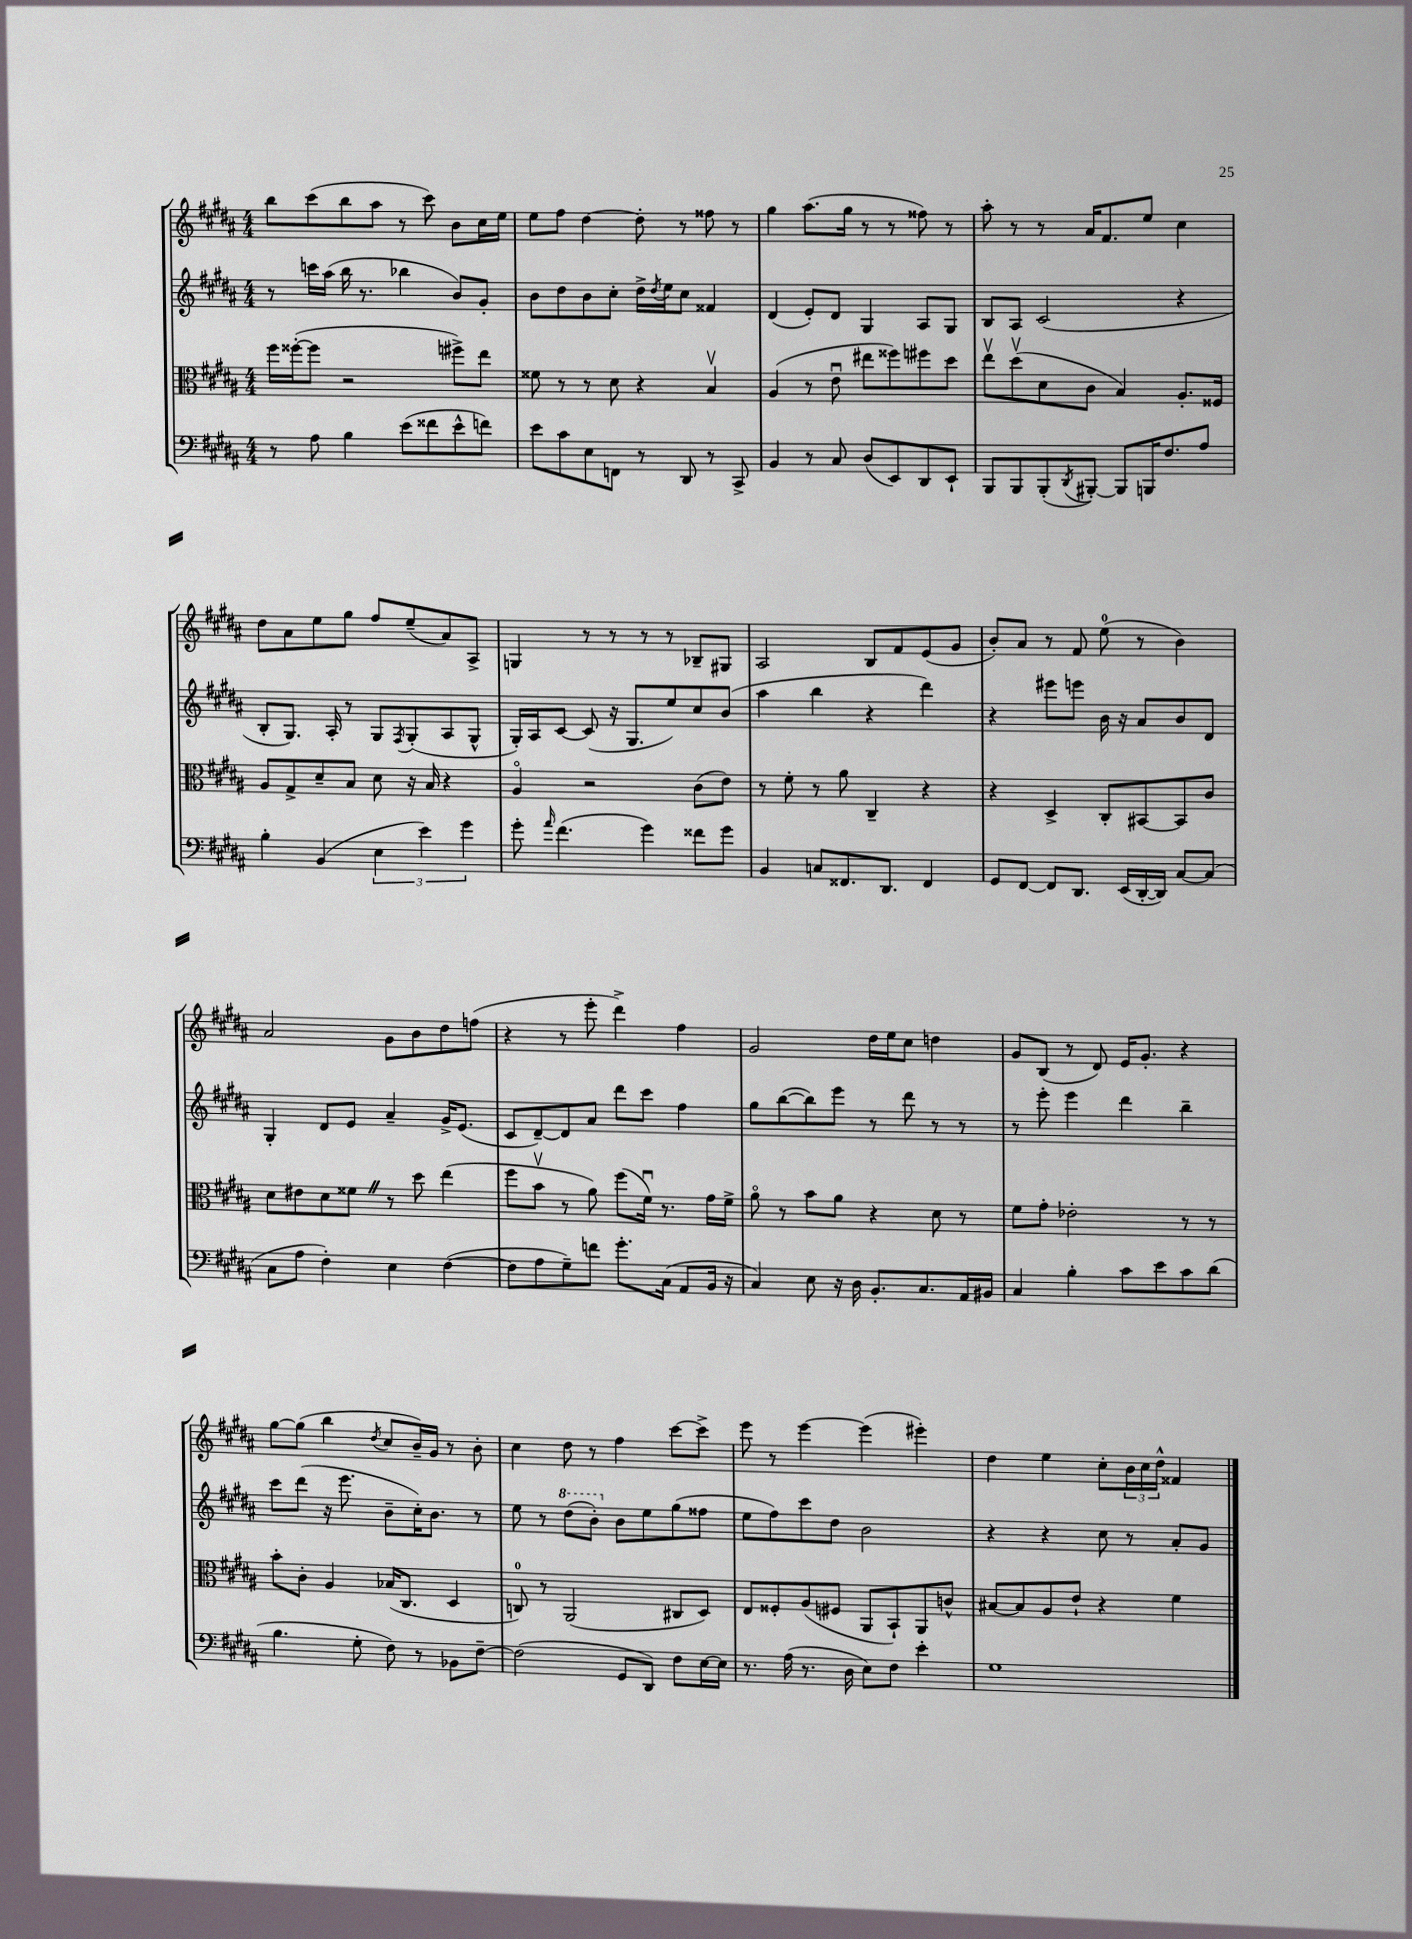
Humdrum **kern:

**kern	**kern	**kern	**kern
*staff4	*staff3	*staff2	*staff1
*clefF4	*clefC3	*clefG2	*clefG2
*k[f#c#g#d#a#]	*k[f#c#g#d#a#]	*k[f#c#g#d#a#]	*k[f#c#g#d#a#]
*M4/4	*M4/4	*M4/4	*M4/4
8r	16ff#	8r	8bb
.	([16ff##'	.	.
8A#	8ff##]	16ccc	(8ccc#
.	.	(16aa#	.
4B	2r	16bb	8bb
.	.	8.r	.
.	.	.	8aa#
(8e	.	4bb-	8r
8f##	.	.	8ccc#)
8e^^	8ff#^)	8b)	8b
8f)	8ee	8g#'	16cc#
.	.	.	16ee
=	=	=	=
8e	8f##	8b	8ee
8c#	8r	8dd#	8ff#
8E	8r	8b	[4dd#
8FF	8d#	8cc#'	.
8r	4r	16dd#^	8dd#']
.	.	8qdd#	.
.	.	16ee	.
8DD#	.	8cc#	8r
8r	4Bv	4f##	8ff##
8CC#^	.	.	8r
=	=	=	=
4BB	(4A#	(4d#	4gg#
8r	8r	8e')	(8.aa#
8C#	8eu	8d#	.
.	.	.	16gg#
(8D#	8ee#	4G#	8r
8EE)	8ff##)	.	8r
8DD#	8ff#	8A#	8ff##)
8EE`	8dd#	8G#	8r
=	=	=	=
8BBB	8eev	8B	8aa#'
8BBB	(8dd#v	8A#	8r
(8BBB'	8d#	(2c#	8r
8qDD#	.	.	.
[8BBB#')	8c#	.	16a#
.	.	.	8.f#
8BBB#]	4B)	.	.
16BBB	.	.	8ee
8.F#	.	.	.
.	8.A#'	4r	4cc#
8A#	.	.	.
.	16F##	.	.
=	=	=	=
4B'	8A#	8B'	8dd#
.	8G#^	8.G#)	8a#
(4BB	8d#~	.	8ee
.	.	16A#'	.
.	8B	8r	8gg#
6E	8d#	8G#	8ff#
.	.	8qF#	.
.	16r	(8G#'	(8ee~
6e)	.	.	.
.	16B	.	.
.	4r	8A#	8a#)
6g#	.	.	.
.	.	8G#^^	8A#^
=	=	=	=
8g#'	4A#o	16G#')	4G
.	.	16A#	.
16qqa#	.	.	.
(4.f#	.	[8c#	.
.	2r	(8c#]	8r
.	.	16r	8r
.	.	8.G#	.
4g#)	.	.	8r
.	.	8ee)	8r
8f##	(8c#	8cc#	8B-~
8g#	8e)	(8b	8G#
=	=	=	=
4BB	8r	4aa#	2A#
.	8f#'	.	.
8C	8r	4bb	.
8.FF##	8a#	.	.
.	4C#~	4r	8B
8.DD#	.	.	.
.	.	.	8f#
4FF##	4r	4ddd#)	(8e
.	.	.	8g#
=	=	=	=
8GG#	4r	4r	8b')
[8FF#	.	.	8a#
8FF#]	4D#^	8eee#	8r
8.DD#	.	8eee	8f#
.	8C#'	16b	(8ee
(16EE	.	16r	.
[16DD#'	[8BB#	8a#	8r
16DD#])	.	.	.
[8C#	8BB#]	8b	4b)
(8C#]	8c#	8d#	.
=	=	=	=
8C#	8d#	4G#'	2a#
8A#	8e#	.	.
4F#')	8d#	8d#	.
.	8f##	8e	.
4E	8r	4a#~	8g#
.	8dd#	.	8b
([4F#	(4ee	16g#^	8dd#
.	.	(8.e	.
.	.	.	(8ff
=	=	=	=
8F#]	8ff#	8c#	4r
8A#	8bv	[8d#~)	.
8G#~)	8r	8d#]	8r
8f	8a#)	8a#	8eee'
8.g#'	(8ff#	8ddd#	4ddd#^)
.	16f#u)	8ccc#	.
(16C#	8.r	.	.
8AA#	.	4ff#	4ff#
16BB	16g#	.	.
16r	16f#^	.	.
=	=	=	=
4C#)	8a#o	8gg#	2g#
.	8r	([8bb	.
8E	8b	8bb])	.
16r	8a#	8eee	.
16D#	.	.	.
8.BB'	4r	8r	16dd#
.	.	.	16ee
.	.	8ddd#	8cc#
8.C#	.	.	.
.	8d#	8r	4dd
16AA#	8r	8r	.
16BB#	.	.	.
=	=	=	=
4C#	8f#	8r	8g#
.	8g#'	8eee'	(8B
4B'	2e-'	4eee	8r
.	.	.	8d#)
8c#	.	4ddd#	16e
.	.	.	8.g#'
8e	.	.	.
8c#	8r	4bb~	4r
(8d#	8r	.	.
=	=	=	=
4.B	8b'	8ccc#	[8gg#
.	8c#'	(8ddd#	(8gg#]
.	4A#	16r	4bb
.	.	8.eee	.
8G#'	.	.	.
.	.	.	8qdd#
8F#)	(16B-	8b~	8cc#
.	8.C#	.	.
8r	.	16cc#')	16b~)
.	.	8.b	16g#
8BB-	4D#	.	8r
[8F#~	.	8r	8b'
=	=	=	=
(2F#]	8C)	8ee	4cc#
.	8r	8r	.
.	(2AA#	(8ddd#	8dd#
.	.	8bb')	8r
8GG#	.	8b	4ff#
8DD#)	.	8ee	.
8F#	8C#	(8gg#	[8ccc#
[16E	8D#)	8ff##	8ccc#^]
16E]	.	.	.
=	=	=	=
8.r	8E	8ee	8eee
.	8F##'	8ff#)	8r
(16A#	.	.	.
8.r	(8A#	8ccc#	[4eee
.	8F#	8dd#	.
16D#	.	.	.
8E)	8AA#	2b	(4eee]
8F#	8BB`)	.	.
4e'	8AA#	.	4eee#')
.	8c^^	.	.
=	=	=	=
1G#	[8B#	4r	4dd#
.	8B#]	.	.
.	8A#	4r	4ee
.	8e`	.	.
.	4r	8cc#	8cc#'
.	.	8r	24b
.	.	.	24cc#
.	.	.	24dd#^^
.	4f#	8a#'	4f##
.	.	8g#	.
==	==	==	==
*-	*-	*-	*-
